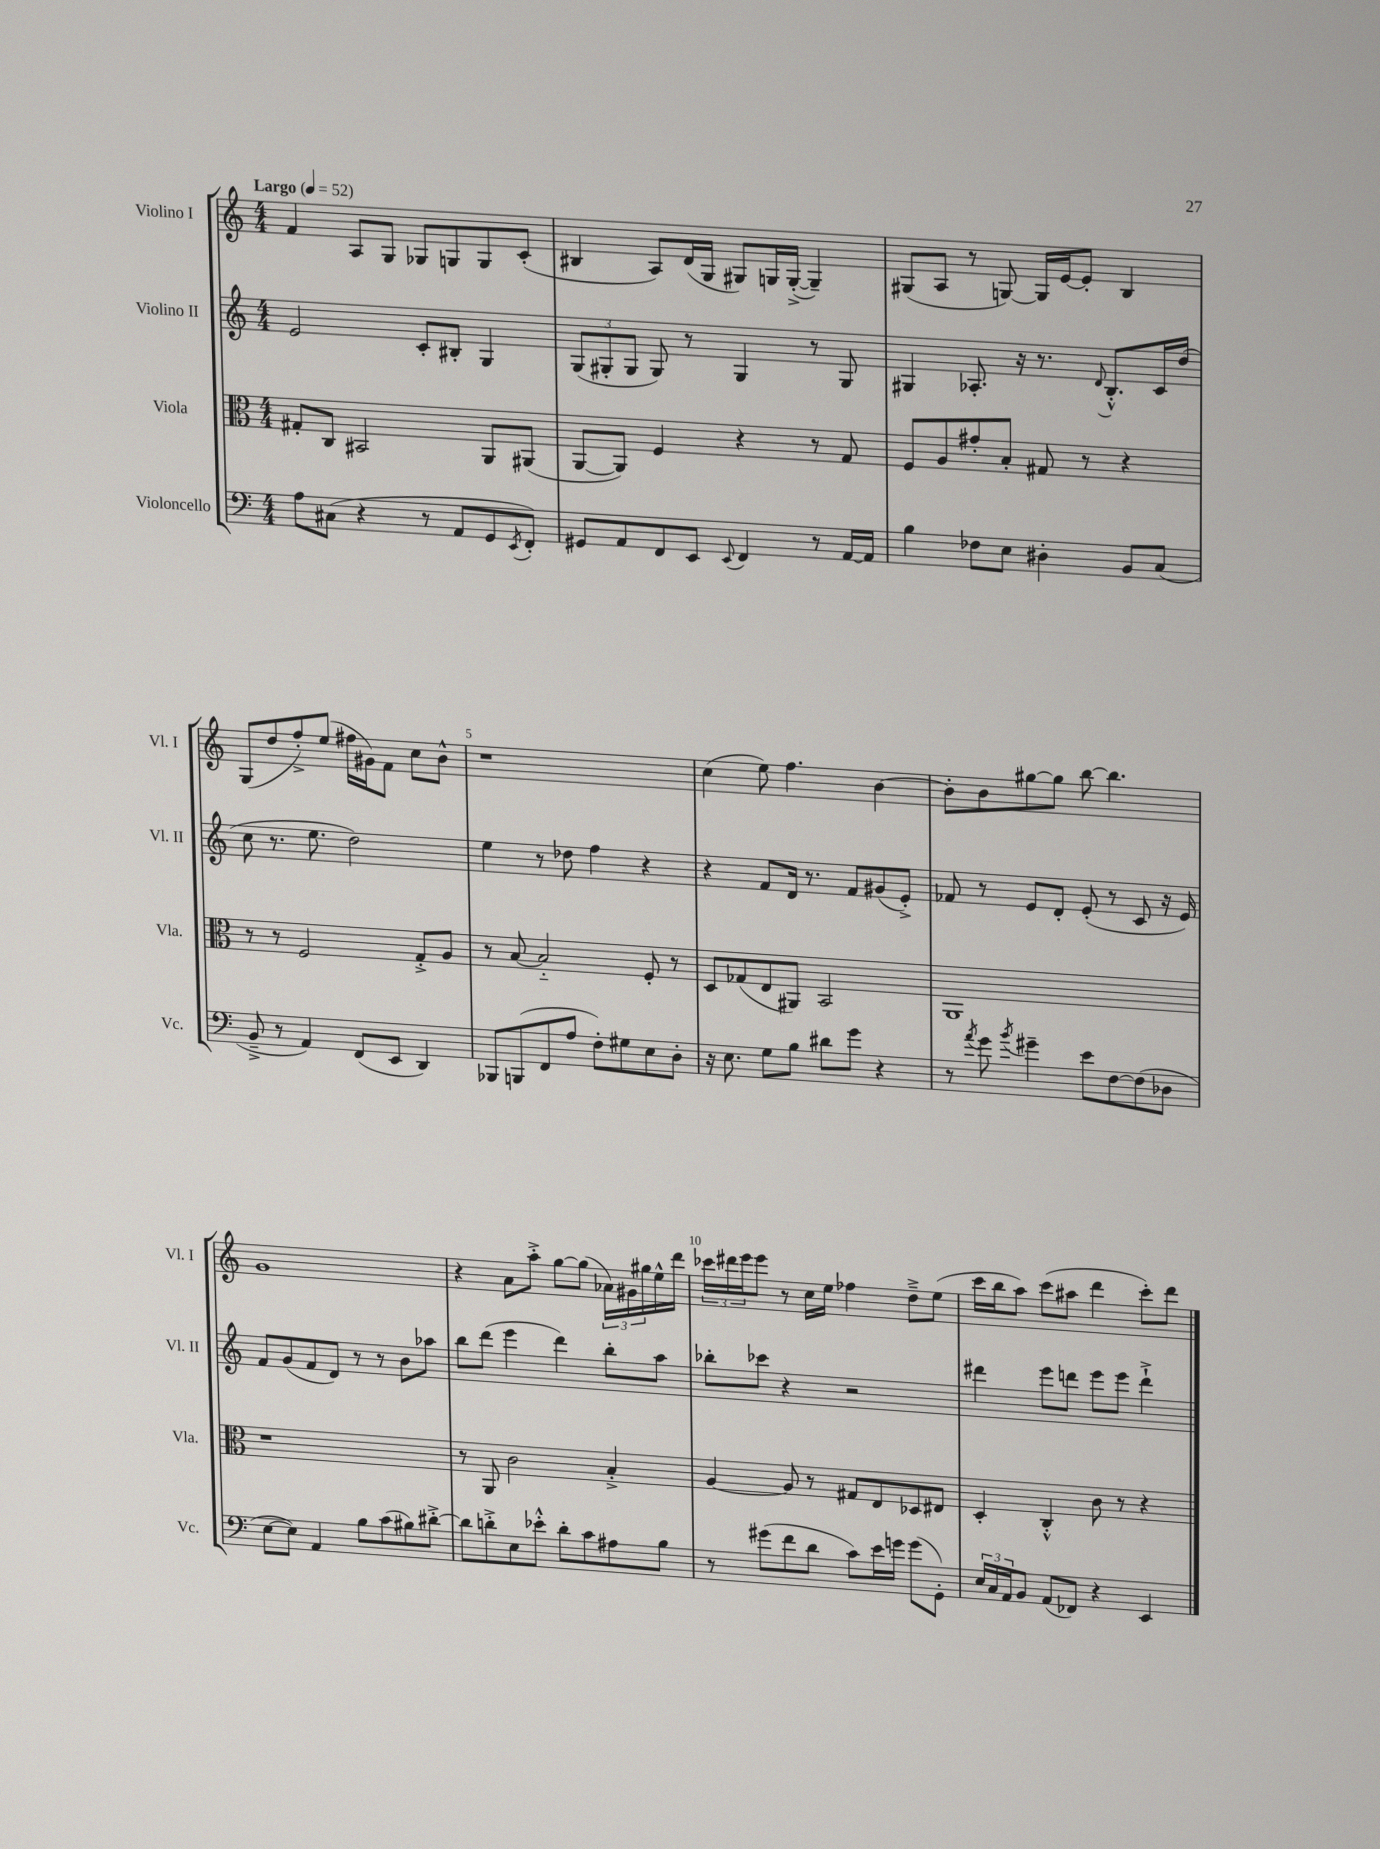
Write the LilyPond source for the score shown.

<<
\new StaffGroup <<
\new Staff = "s0" \with { instrumentName = "Violino I" shortInstrumentName = "Vl. I" } {
    \clef treble \key c \major \numericTimeSignature \time 4/4 \tempo "Largo" 4 = 52
    f'4 a8 g8 ges8 g8 g8 c'8-.( |
    bis4 a8) d'16( g16 gis8) g16 g16~-.->( g4--) |
    gis8( a8 r8 g8~) g16 e'16~ e'8-. b4 |
    g8( d''8 f''8-.->) e''8( fis''16 gis'16) f'8 c''8 b'8-^ |
    r1 |
    c''4( e''8) f''4. b'4~ |
    b'8-. b'8 gis''8~ gis''8 b''8~ b''4. |
    g'1 |
    r4 a'8 a''8-.-> g''8~ g''8( \tuplet 3/2 { aes'16) gis'16 gis''16 } e''16-^ d'''16 |
    \tuplet 3/2 { ces'''16 dis'''16 e'''16 } e'''8 r8 c''16 e''16 fes''4 d''8---> e''8( |
    c'''16 b''16 a''8) c'''8( ais''8 d'''4 c'''8-.) d'''8 \bar "|." |
}
\new Staff = "s1" \with { instrumentName = "Violino II" shortInstrumentName = "Vl. II" } {
    \clef treble \key c \major \numericTimeSignature \time 4/4
    e'2 c'8-. bis8-. g4 |
    \tuplet 3/2 { g8( gis8-. gis8 } gis8) r8 gis4 r8 gis8 |
    gis4 aes8.-. r16 r8. \appoggiatura { d'8 } b8.-.-^ c'16 d''16( |
    c''8 r8. e''8. d''2) |
    e''4 r8 des''8 f''4 r4 |
    r4 f'8 d'16 r8. f'8 gis'8( e'8-.->) |
    fes'8 r8 e'8 d'8-. e'8-.( r8 c'8 r16 e'16) |
    f'8 g'8( f'8 d'8) r8 r8 b'8 aes''8 |
    b''8 d'''8( e'''4 d'''4) b''8-. a''8 |
    bes''8-. ces'''8 r4 r2 |
    dis'''4 e'''8 d'''8 e'''8 e'''8 d'''4-!-> \bar "|." |
}
\new Staff = "s2" \with { instrumentName = "Viola" shortInstrumentName = "Vla." } {
    \clef alto \key c \major \numericTimeSignature \time 4/4
    gis8-. c8 bis,2 a,8 ais,8( |
    a,8~ a,8) f4 r4 r8 g8 |
    f8 a8 gis'8-. b8-. gis8 r8 r4 |
    r8 r8 f2 g8-.-> a8 |
    r8 b8~ b2-_ f8-. r8 |
    d8 ges8( e8 ais,8) b,2 |
    a,1 |
    r1 |
    r8 a,8 c'2 b4-.-> |
    a4~ a8 r8 gis8 e8 des8 eis8 |
    d4-. c4-.-^ c'8 r8 r4 \bar "|." |
}
\new Staff = "s3" \with { instrumentName = "Violoncello" shortInstrumentName = "Vc." } {
    \clef bass \key c \major \numericTimeSignature \time 4/4
    a8 cis8( r4 r8 a,8 g,8 \acciaccatura { e,8 } f,8-.) |
    gis,8 a,8 f,8 e,8 \appoggiatura { e,8 } f,4 r8 a,16~ a,16 |
    b4 fes8 e8 dis4-. b,8 c8( |
    b,8---> r8 a,4) f,8( e,8 d,4) |
    bes,,8 b,,8( f,8 a8 f8-.) gis8 e8 d8-. |
    r16 e8. g8 b8 dis'8 g'8 r4 |
    r8 \acciaccatura { a'8 } g'8 \acciaccatura { b'8 } gis'4-- e'8 f8~ f8( des8 |
    e8~ e8) a,4 b8 c'8( bis8) dis'8~-.-> |
    dis'8 d'8-.-> e8 ees'8-.-^ d'8-. c'8 ais8 b8 |
    r8 gis'8( f'8 d'8 c'8) e'16 g'16 g'8( g,8-.) |
    \tuplet 3/2 { e16 c16 a,16 } b,8 a,8( fes,8) r4 e,4 \bar "|." |
}
>>
>>
\layout { \context { \Score \override BarNumber.break-visibility = ##(#f #t #t) barNumberVisibility = #(every-nth-bar-number-visible 5) } }
